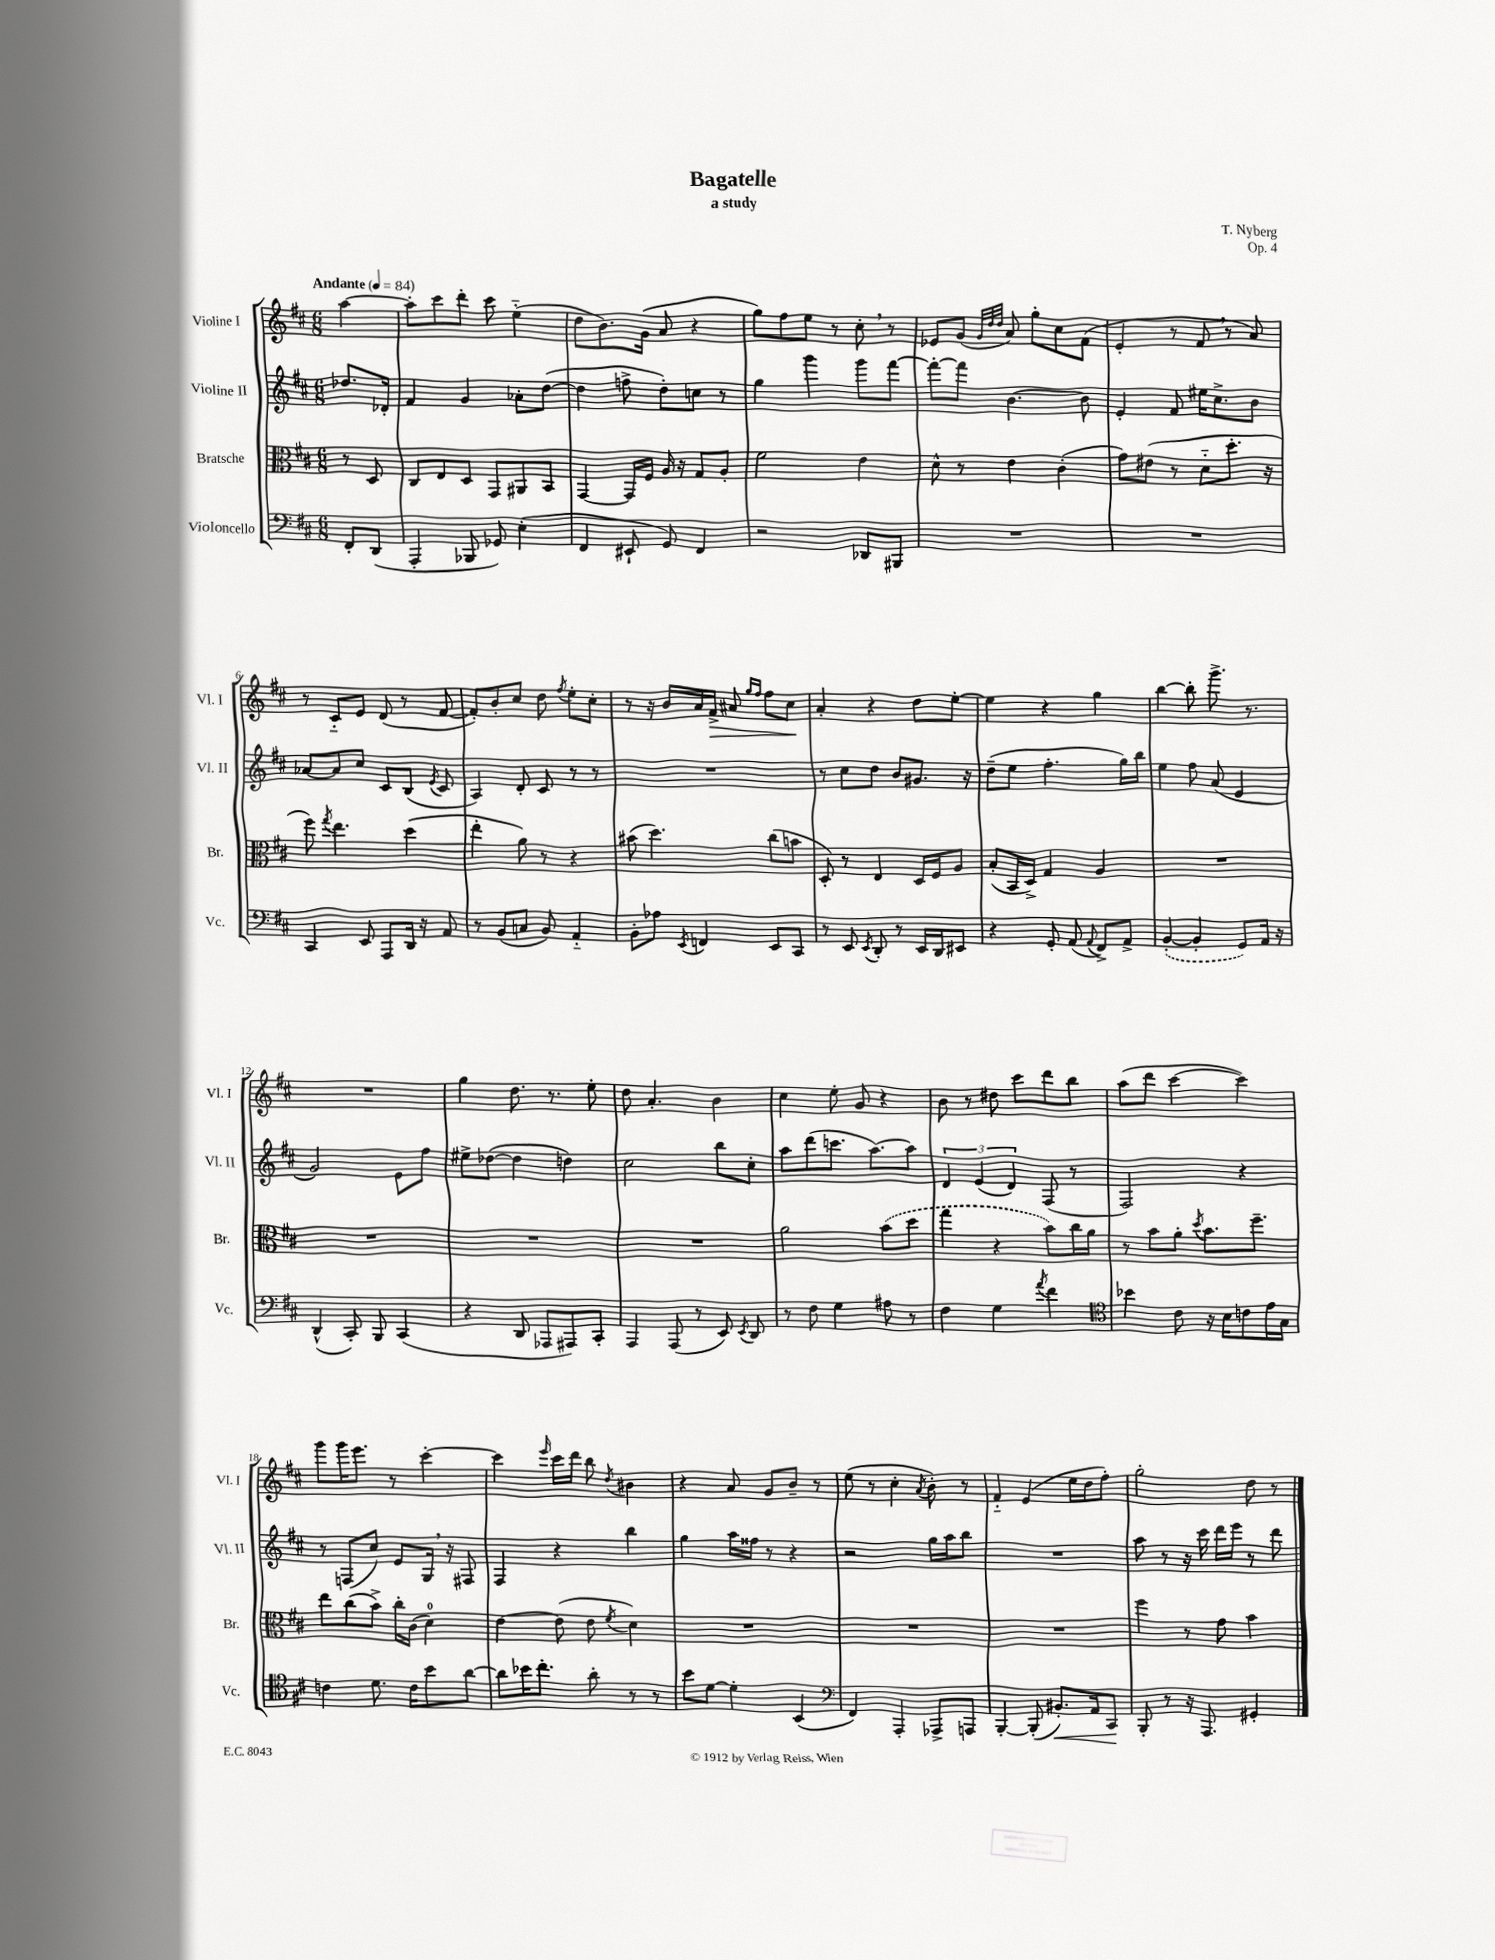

**kern	**kern	**kern	**kern
*staff4	*staff3	*staff2	*staff1
*clefF4	*clefC3	*clefG2	*clefG2
*k[f#c#]	*k[f#c#]	*k[f#c#]	*k[f#c#]
*M6/8	*M6/8	*M6/8	*M6/8
*MM84	*MM84	*MM84	*MM84
8FF#'	8r	8.dd-	[4aa
(8DD	8D	.	.
.	.	16d-'	.
=	=	=	=
4AAA'	8C#	4f#	8aa']
.	8E	.	8ccc#
8BBB-	8D	4g	8ddd'
8GG-)	8GG	.	8ccc#
(4E'	8AA#	8a-'	(4ee'~
.	8BB	([8dd	.
=	=	=	=
4FF#	[4GG	4dd]	8dd
.	.	.	8.b)
8EE#`	16GG]	8ff^	.
.	16F#	.	(16g
8GG)	16A	8dd')	8a
.	16r	.	.
4FF#	8G	8cc	4r
.	8A'	8r	.
=	=	=	=
2r	2f#	4gg	8gg)
.	.	.	8ff#
.	.	4ggg	8ee
.	.	.	8r
8DD-	4e	8ggg	8cc#'
8BBB#	.	[8fff#	8r
=	=	=	=
2.r	8d^^	8fff#'_	8e-
.	8r	8fff#]	(8g
.	.	.	32qqg
.	.	.	32qqdd
.	.	.	32qqdd
.	4e	[4.b	8a)
.	.	.	8gg'
.	(4c#'	.	8cc#
.	.	8b]	(8f#
=	=	=	=
2.r	8g)	4e'	4e'
.	(8e#	.	.
.	8r	8f#	8r
.	8d'~	16ee#	8f#
.	.	8.cc#^	.
.	8.dd'	.	8r
.	.	8b	8a)
.	16r	.	.
=	=	=	=
4CC#	8ff#)	[8a-	8r
.	8qgg	.	.
.	4.ee	8a-]	8c#'~
8EE	.	8cc#	8e
8AAA	.	8c#	(8d
16DD	(4dd	(8B	8r
16r	.	.	.
.	.	8qe	.
8AA	.	8c#	[8f#
=	=	=	=
8r	4ee'	4A)	8f#'])
(8BB	.	.	8b'
8C	8a)	8d'	8cc#
8BB)	8r	8c#	8dd
.	.	.	8qff#
4AA'~	4r	8r	8ee'
.	.	8r	8cc#'
=	=	=	=
8BB'	(8b#	2.r	8r
8A-	4.dd)	.	16r
.	.	.	16b
8qEE	.	.	.
4FF	.	.	16a
.	.	.	16f#^
.	.	.	8a#
.	.	.	16qqgg
.	.	.	16qqff#
8EE	(8cc#	.	8ff#
8CC#	8b	.	8cc#
=	=	=	=
8r	8D')	8r	4a'
8EE	8r	8cc#	.
8qEE	.	.	.
8DD'	4E	8dd	4r
8r	.	8b	.
16EE	16D	8.g#	8dd
16DD	16F#	.	.
8EE#	8A	.	[8ee'
.	.	16r	.
=	=	=	=
4r	(8B'	(8dd~	4ee]
.	16BB	8ee	.
.	16D^)	.	.
8GG'	4G	4.ff#'	4r
(8AA	.	.	.
8qqAA	.	.	.
8FF#^)	4A	.	4gg
8AA^	.	16gg)	.
.	.	16bb	.
=	=	=	=
([4BB'	2.r	4ee	[4bb
4BB']	.	8ff#	8bb']
.	.	(8a	8.ggg^
8GG)	.	4e	.
.	.	.	8.r
16AA	.	.	.
16r	.	.	.
=	=	=	=
(4DD^^	2.r	2g)	2.r
8CC#')	.	.	.
8BBB	.	.	.
(4CC#	.	8e	.
.	.	8ff#	.
=	=	=	=
4r	2.r	8ee#^	4gg
.	.	([8dd-	.
8DD	.	4dd-]	8.dd
8AAA-	.	.	.
.	.	.	8.r
8AAA#)	.	4dd)	.
8CC#'	.	.	8ee'
=	=	=	=
4AAA	2.r	2cc#	8dd
.	.	.	4.a'
(8AAA	.	.	.
8r	.	.	.
8EE)	.	8bb	4b
8qEE	.	.	.
8DD	.	8cc#'	.
=	=	=	=
8r	2a	8aa	4cc#
8F#	.	(8ddd	.
4G	.	8.ccc	8ee'
.	.	.	8g
.	.	[8.aa)	.
8A#	(8b	.	4r
8r	8dd	8aa]	.
=	=	=	=
4F#	4gg	6d	8b
.	.	.	8r
.	.	(6e	.
4G	4r	.	8dd#
.	.	6d)	.
.	.	.	8ccc#
8qa	.	.	.
4f#	8b)	(8F#	8ddd
.	16cc#	8r	8bb
.	16a	.	.
=	=	=	=
*clefC4	*	*	*
4b-	8r	2F#)	(8aa
.	8b	.	8ddd
8c#	8a'	.	[4ccc#
.	8qdd	.	.
16r	8.b	.	.
16B	.	.	.
8c	.	4r	4ccc#])
.	8.ff#~	.	.
16e	.	.	.
16G	.	.	.
=	=	=	=
4c	8ee	8r	8ggg
.	(8cc#	(8F	16ggg
.	.	.	8.eee
8.d	8b^)	8cc#)	.
.	16cc#'	8e	8r
16c	(16c#	.	.
8b	4d)	16G	[4ccc#'
.	.	16r	.
[8a	.	8F#	.
=	=	=	=
8a]	[4e	4F#	4ccc#]
16b-	.	.	.
8.cc#'	.	.	.
.	.	.	16qqeee
.	(8e]	4r	16ccc#
.	.	.	16ddd
8a'	8e	.	8bb
.	8qf#	.	8qdd
8r	4d)	4bb	4b#
8r	.	.	.
=	=	=	=
8b	2.r	4gg	4r
[8d	.	.	.
4d']	.	16aa	8a
.	.	16ff##	.
.	.	8r	8g
(4BB	.	4r	8b~
.	.	.	8r
=	=	=	=
*clefF4	*	*	*
4FF#)	2.r	2r	(8ee
.	.	.	8r
4AAA'	.	.	4cc#'
.	.	.	8qa
8AAA-^	.	16gg	8b')
.	.	16aa	.
8AAA	.	8bb	8r
=	=	=	=
[4BBB'	2.r	2.r	4f#'~
(8BBB']	.	.	(4e
8.BB#')	.	.	.
.	.	.	16ee
16AA	.	.	16dd
8CC#	.	.	8ff#')
=	=	=	=
8BBB'	4ff#	8aa	2gg'
8r	.	8r	.
16r	8r	16r	.
8.AAA	.	16ccc#	.
.	8g	16ddd	.
.	.	16eee	.
4GG#'	4b	8r	8dd
.	.	8ddd	8r
==	==	==	==
*-	*-	*-	*-
